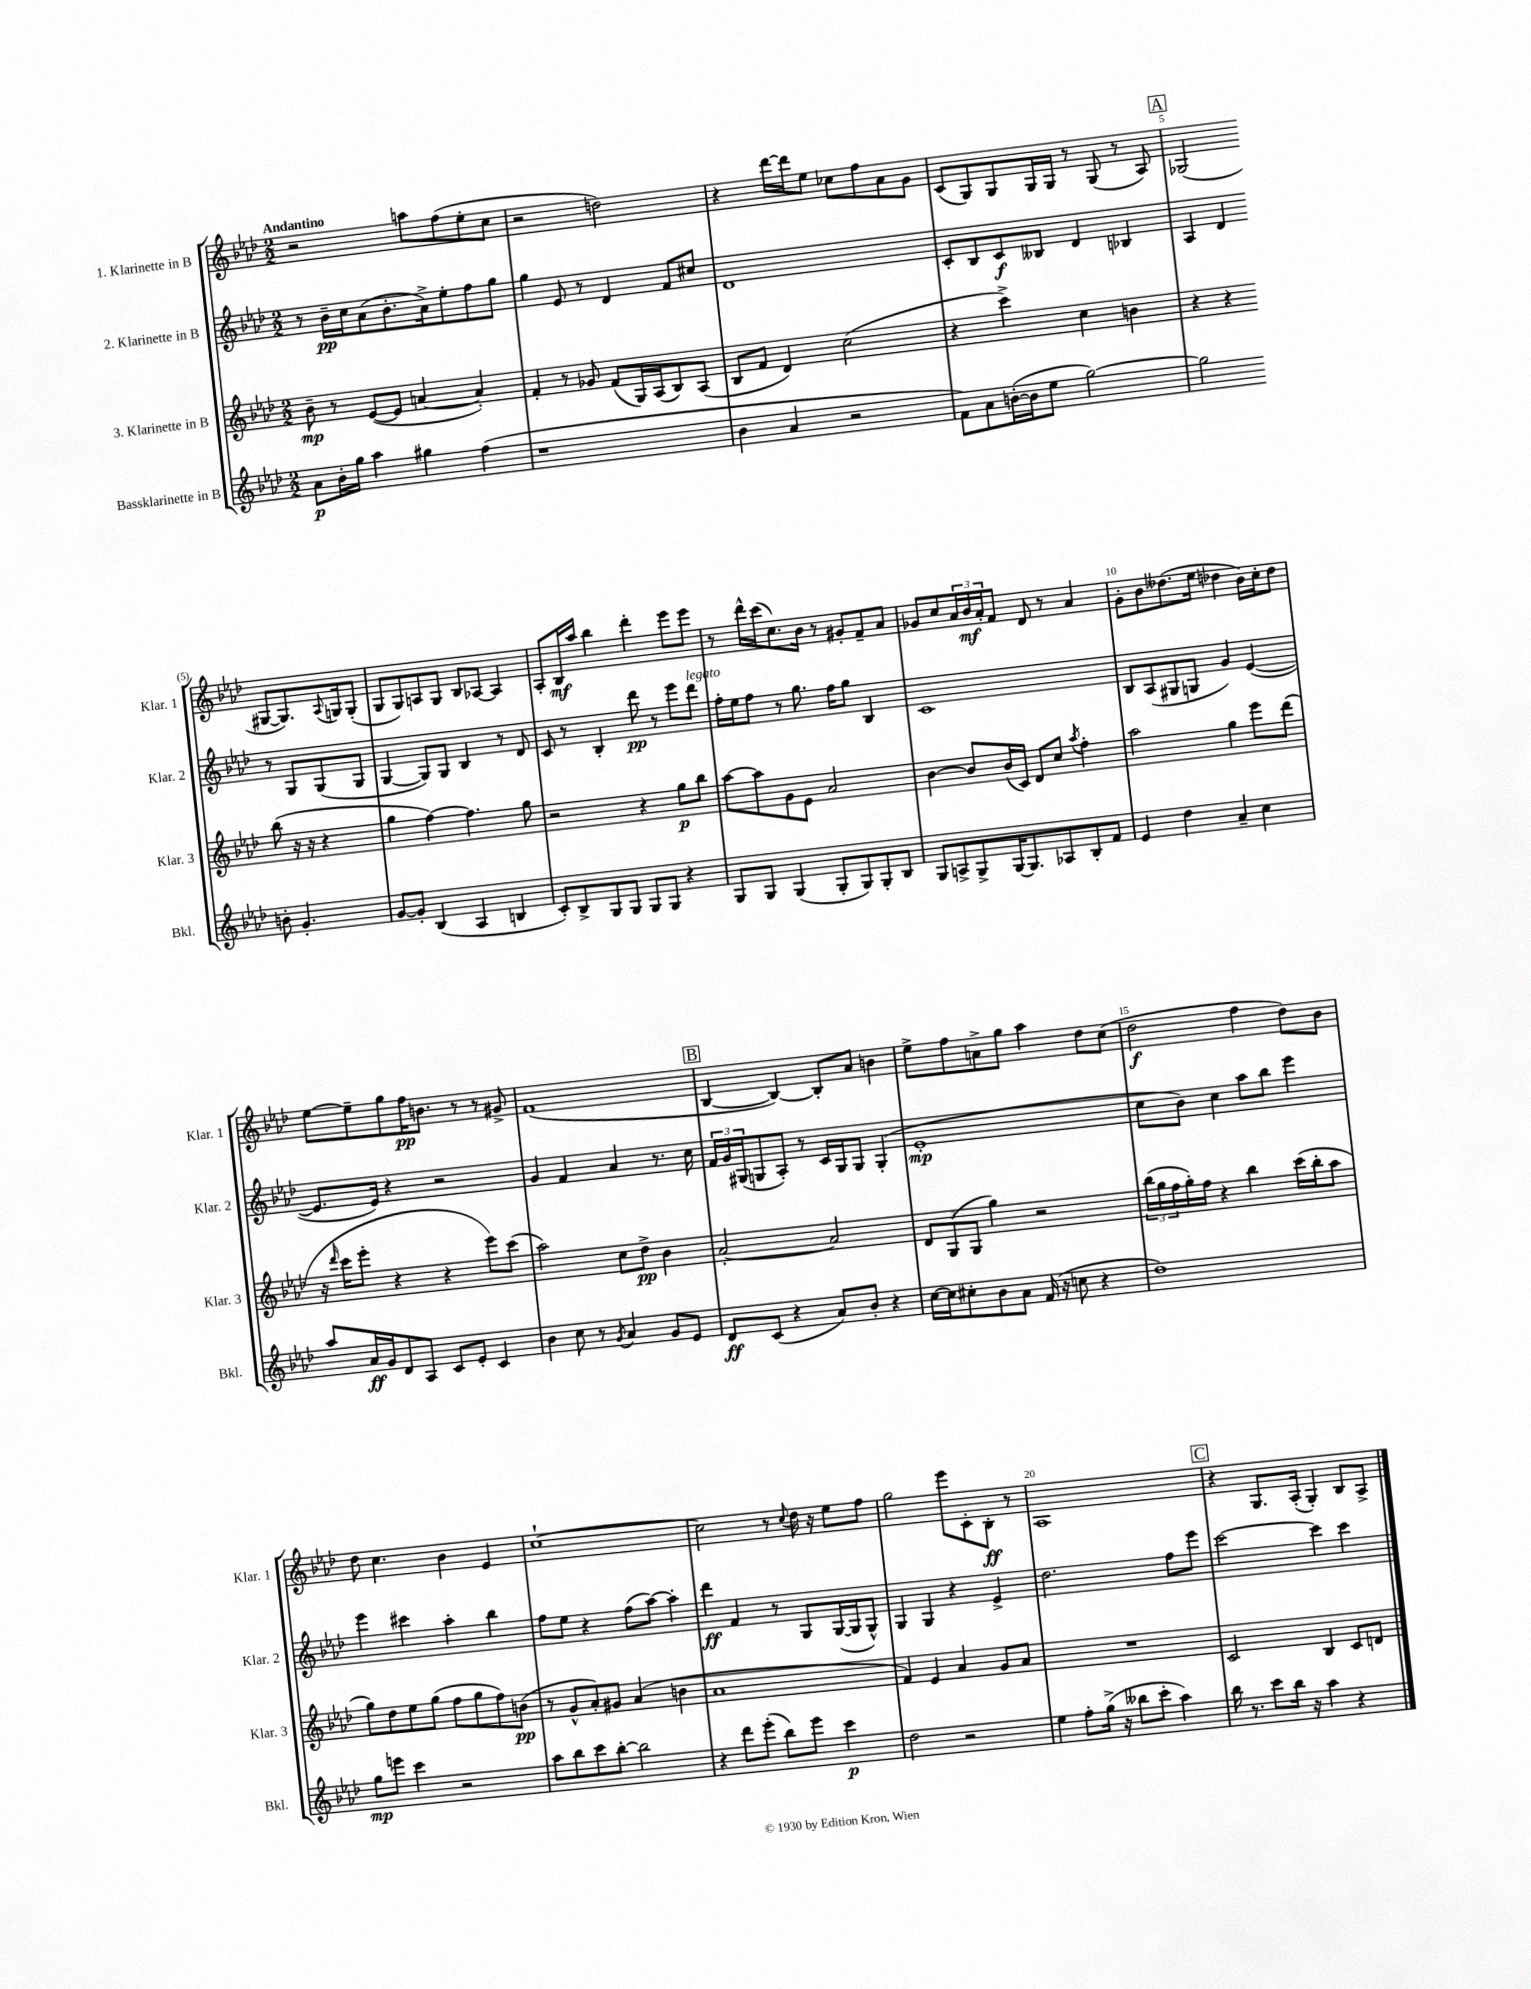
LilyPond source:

<<
\new StaffGroup <<
\new Staff = "s0" \with { instrumentName = "1. Klarinette in B" shortInstrumentName = "Klar. 1" } {
    \clef treble \key aes \major \numericTimeSignature \time 2/2 \tempo "Andantino"
    r2 a''8 f''8( ees''8-. c''8 |
    r2 d''2) |
    r4 des'''16~ des'''16 ees''8 ces''8 f''8 aes'8 g'8 |
    c'8( g8) g8 g16 g16 r8 g8( r8 aes8) |
    \mark \markup { \box "A" } ges2( gis8~ gis8.) \appoggiatura { aes8 } g16 g8-.( |
    g8 g8) a8 g8 bes8 aes8~ aes4 |
    aes8-. bes16\mf aes''16 bes''4 des'''4-. ees'''8 ees'''8 |
    r8 des'''16-^ c'''16( c''8.) bes'16 r8 gis'8-. f'8-- aes'8 |
    ges'8 c''8 \tuplet 3/2 { aes'16 bes'16\mf aes'16-. } f'8 des'8 r8 aes'4 |
    g'8-. bes'8 deses''8.( ees''16 des''4 bes'16) c''16-. des''8 |
    ees''8~ ees''8-- g''8 f''16\pp b'8. r8 r8 gis'8-> |
    f'1( |
    \mark \markup { \box "B" } bes4~ bes4~) bes8-. aes'8 b'4 |
    ees''8-> f''8 a'8-> g''8 aes''4 des''8 c''8( |
    des''2\f f''4 des''8) bes'8 |
    des''8 c''4. bes'4 ees'4 |
    c''1~-! |
    c''2 r8 \appoggiatura { c''8 } des''16 r16 ees''8 f''8 |
    g''2 ees'''8 c'8-. bes8-.\ff r8 |
    aes1 |
    \mark \markup { \box "C" } r4 g8. aes16-.( g4-.) bes8 aes8-> \bar "|." |
}
\new Staff = "s1" \with { instrumentName = "2. Klarinette in B" shortInstrumentName = "Klar. 2" } {
    \clef treble \key aes \major \numericTimeSignature \time 2/2
    r8 bes'16--\pp c''16 aes'8( bes'8.-. aes'16->) ees''8-. f''8 g''8 |
    g''4 ees'8 r8 des'4 f'8 cis''8 |
    des'1 |
    c'8-. bes8 c'8\f beses8 des'4 bes4 |
    \mark \markup { \box "A" } aes4 des'4 r8 g8 g8( g8 |
    g4~ g8) g8 bes4 r8 des'8 |
    c'8 r8 bes4-. des'''8\pp r8 ees'''8 des'''8^\markup { \italic "legato" } |
    f''16-. ees''16 f''8 r8 g''8. f''16 g''8 bes4 |
    c'1 |
    bes8 aes8( gis8 g8 g'4) ees'4~( |
    ees'8. ees'16) r4 r2 |
    g'4 f'4 aes'4 r8. c''16 |
    \mark \markup { \box "B" } \tuplet 3/2 { f'16 g'16 gis16( } g8 aes8-.) r8 c'16 g16 g8 g4-.( |
    ees'1-.\mp |
    c''8 bes'8) c''4 aes''8 bes''8 ees'''4 |
    ees'''4 cis'''4 aes''4-. bes''4 |
    f''8 ees''8 r4 f''8( aes''8~) aes''4-. |
    des'''4\ff f'4 r8 g8 g16~( g16 g8-^) |
    g4 g4 r4 ees'4-> |
    des''2. f''8 ees'''8 |
    \mark \markup { \box "C" } c'''2~ c'''4 c'''4 \bar "|." |
}
\new Staff = "s2" \with { instrumentName = "3. Klarinette in B" shortInstrumentName = "Klar. 3" } {
    \clef treble \key aes \major \numericTimeSignature \time 2/2
    bes'8--\mp r8 ees'8~( ees'8 a'4~ a'4-.) |
    f'4-. r8 ges'8 f'8( g16) aes16( bes8) aes8( |
    bes8 f'8 des'4) c''2( |
    r4 c'''4->) c''4 b'4 |
    \mark \markup { \box "A" } r4 r4 bes''8( r16 r16 r4 |
    g''4 f''4~) f''4. g''8 |
    r2 r4 g''8\p bes''8 |
    aes''8~ aes''8 g'8 ees'8 aes'2 |
    bes'4~ bes'8 bes'16( c'16) des'8 c''8 \acciaccatura { aes''8 } f''4-. |
    aes''2 g''4 ees'''8 des'''8( |
    r16 \grace { des'''16 } c'''16 ees'''8-. r4 r4 ees'''8) c'''8( |
    aes''2) c''8 des''8->\pp bes'4 |
    \mark \markup { \box "B" } aes'2~-. aes'2 |
    \tuplet 3/2 { des'8 g8( g8 } g''4) r2 |
    \tuplet 3/2 { bes''16( g''16 f''16 } g''16-.) f''16 r4 bes''4 c'''16( bes''16-. aes''8 |
    g''8) des''8 ees''8 g''8( f''8 g''8 f''8) b'8\pp( |
    r8 g'8-^ aes'8-.) gis'8 aes'4( b'4 |
    aes'1 |
    f'4) ees'4 aes'4 g'8 aes'8 |
    R1 |
    \mark \markup { \box "C" } c'2 bes4 c'8 d'8 \bar "|." |
}
\new Staff = "s3" \with { instrumentName = "Bassklarinette in B" shortInstrumentName = "Bkl." } {
    \clef treble \key aes \major \numericTimeSignature \time 2/2
    aes'8\p bes'16-. g''16 aes''4 gis''4 f''4( |
    r1 |
    bes'4 aes'4 r2 |
    f'8) aes'8 b'16~-.( b'16 ees''8 g''2~) |
    \mark \markup { \box "A" } g''2 b'8-. g'4.-. |
    g'8~ g'8-. bes4( aes4 b4 |
    c'8-.) bes8-> g8 g8 g8 g8 r4 |
    g8 g8 g4( g8-. g8) g8-. bes8 |
    g8 a8-> g8-> g16~ g8. aes8 bes8-. f'8 |
    ees'4 des''4 aes'4-- c''4 |
    aes''8 aes'16\ff g'16 des'8 aes8 c'8 ees'8-. c'4 |
    bes'4 c''8 r8 \acciaccatura { g'8 } aes'4 g'8 ees'8 |
    \mark \markup { \box "B" } des'8\ff c'8( r4 aes'8) bes'8-. r4 |
    c''16~ c''16 cis''8-. bes'8 aes'8 f'16( r16 c''8 r4 |
    des''1) |
    g''8\mp e'''8 c'''4 r2 |
    aes''8 bes''8 c'''8 bes''8~-. bes''2 |
    r4 des'''8 ees'''8-.( bes''8) ees'''8 c'''4\p |
    des''2 r2 |
    ees''4 f''8-. g''16->( r16 beses''8 c'''8-. aes''4) |
    \mark \markup { \box "C" } bes''16 r8. c'''8 bes''16 r16 aes''4 r4 \bar "|." |
}
>>
>>
\layout { \context { \Score \override BarNumber.break-visibility = ##(#f #t #t) barNumberVisibility = #(every-nth-bar-number-visible 5) } }
